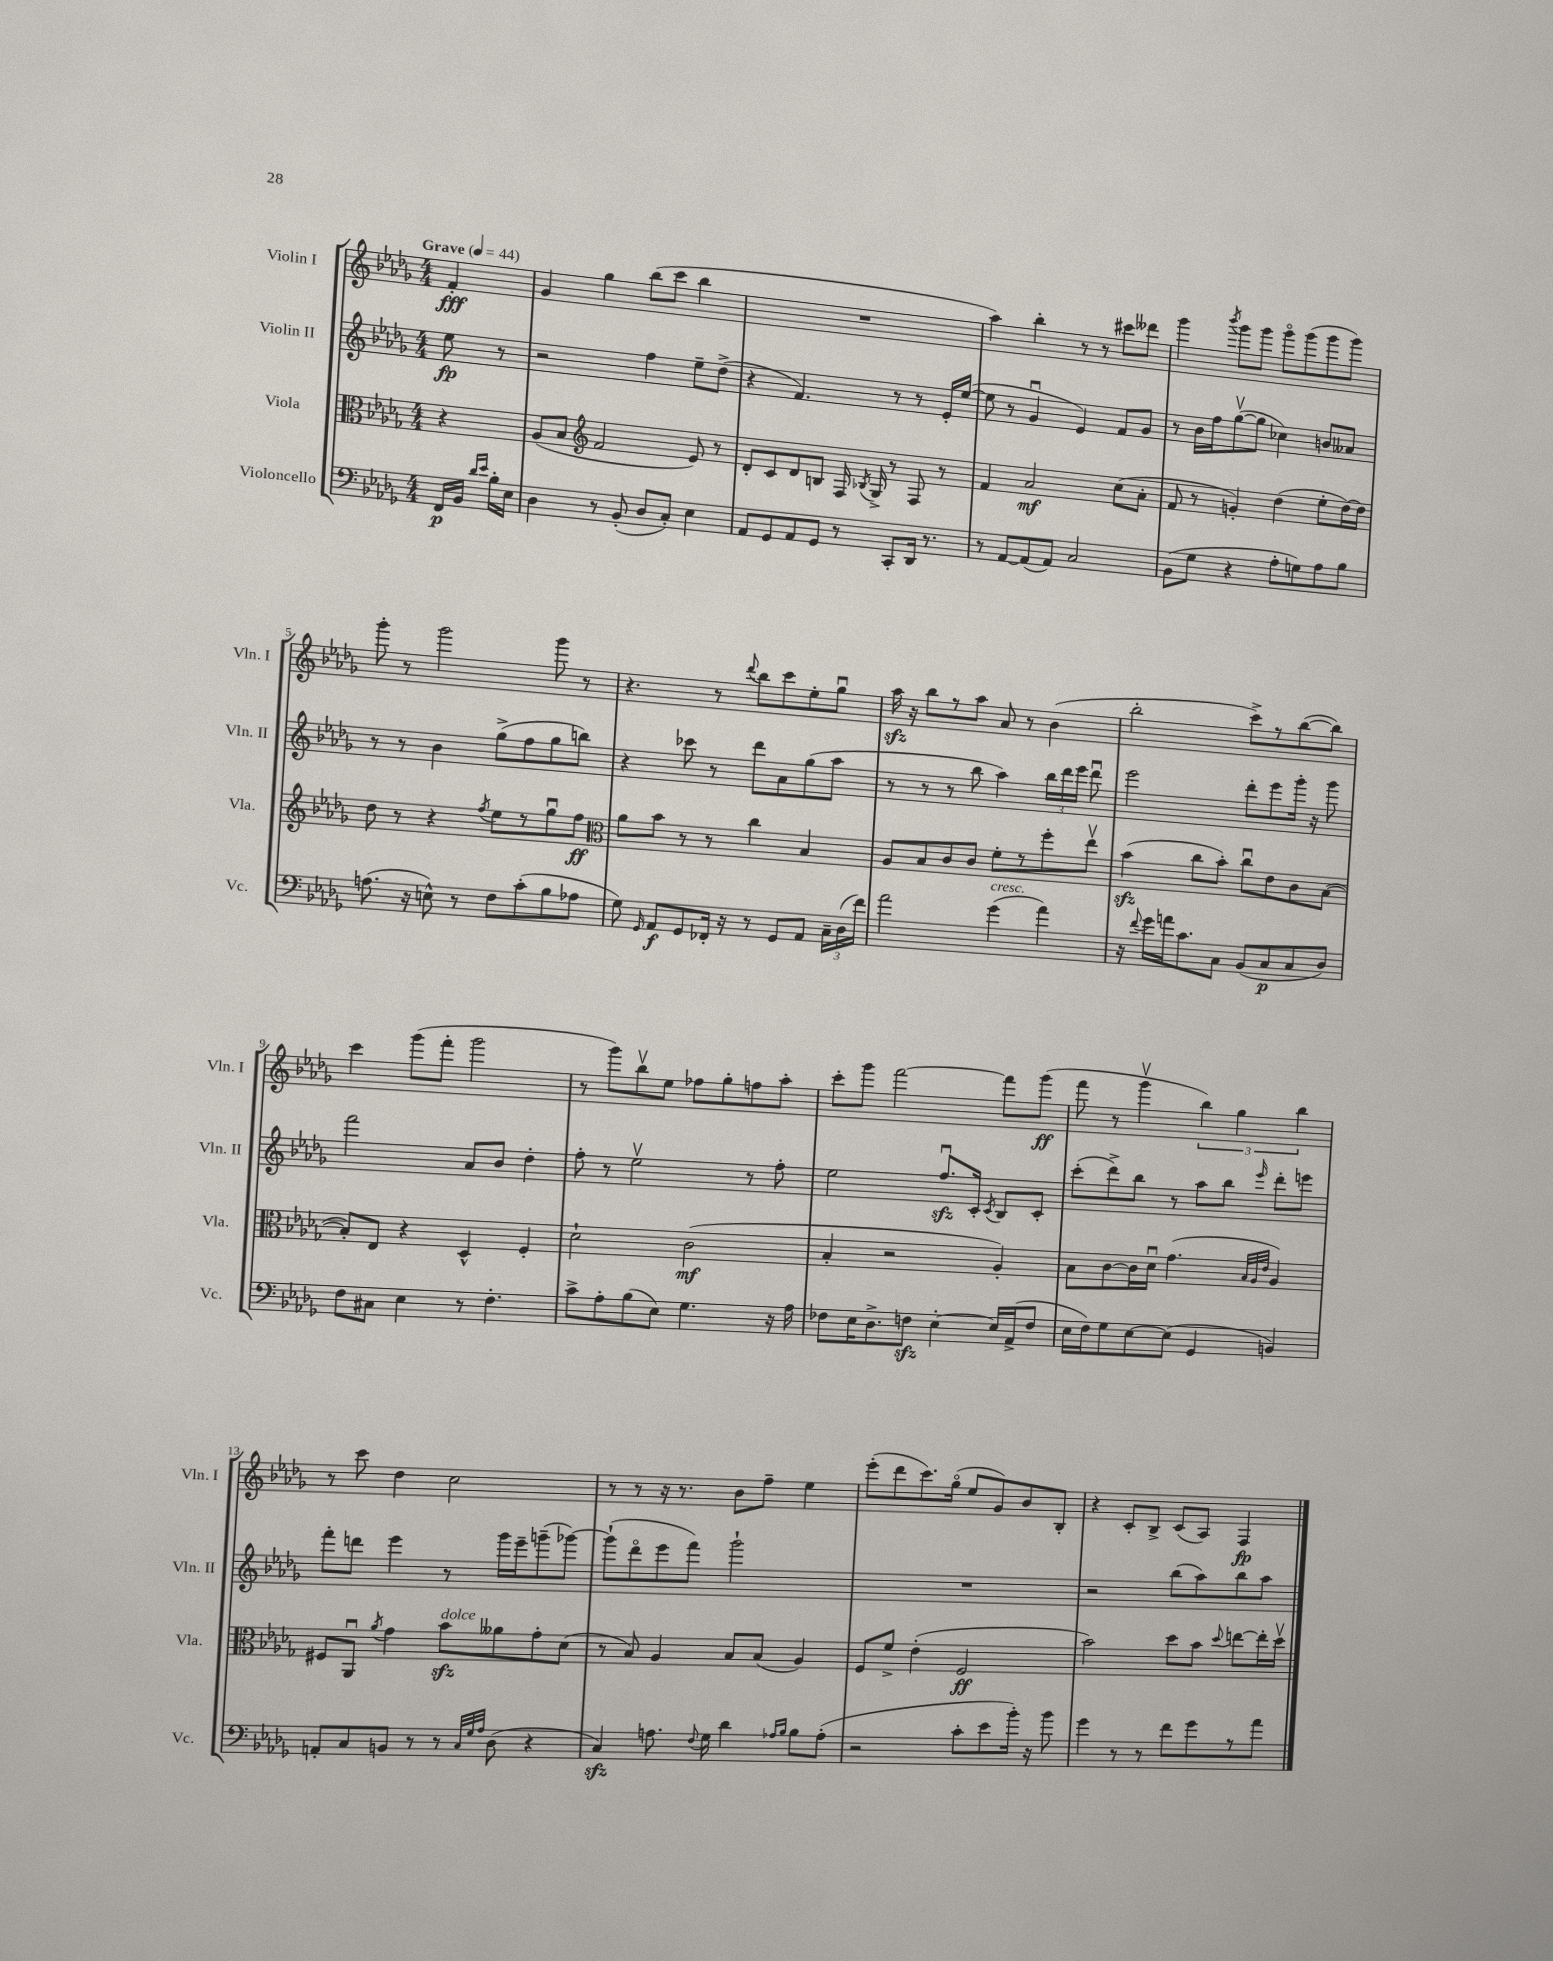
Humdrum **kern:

**kern	**kern	**kern	**kern
*staff4	*staff3	*staff2	*staff1
*clefF4	*clefC3	*clefG2	*clefG2
*k[b-e-a-d-g-]	*k[b-e-a-d-g-]	*k[b-e-a-d-g-]	*k[b-e-a-d-g-]
*M4/4	*M4/4	*M4/4	*M4/4
*MM44	*MM44	*MM44	*MM44
16FF	4r	8ee-	4f'
16BB-	.	.	.
16qqd-	.	.	.
16qqe-	.	.	.
16B-'	.	8r	.
16E-	.	.	.
=	=	=	=
4D-	(8A-	2r	4g-
.	8B-	.	.
*	*clefG2	*	*
8r	2f	.	4gg-
(8BB-'	.	.	.
8D-	.	4ff	(8bb-
8C')	.	.	8ccc
4E-	8e-)	8ee-~	4bb-
.	8r	(8dd-^	.
=	=	=	=
8AA-	8d-'	4r	1r
8GG-	8c	.	.
8AA-	8d-	4.f)	.
8GG-	8B	.	.
8r	16F	.	.
.	8qB-	.	.
.	16G-^	.	.
8CC'	8r	8r	.
16DD-	8F	8r	.
8.r	.	.	.
.	8r	16e-'	.
.	.	([16ee-	.
=	=	=	=
8r	4f	8ee-]	4aa-)
[8AA-	.	8r	.
(8AA-]	2a-	4g-u	4bb-'
8AA-)	.	.	.
2C	.	4e-)	8r
.	.	.	8r
.	(8cc	8f	8ccc#
.	8a-'	8g-	8ddd--
=	=	=	=
(8BB-	8f	8r	4ggg-
8G-	8r	16b-	.
.	.	16ff	.
.	.	.	8qbbb-
4r	4g')	([8gg-v	8ggg-
.	.	8gg-]	8ggg-
8A-'	(4dd-	4cc-)	8ggg-o
8G)	.	.	(8ggg-
8A-	8ee-'	8b	8ggg-
8B-	[16dd-)	8a--	8ggg-)
.	16dd-]	.	.
=	=	=	=
(8.A	8dd-	8r	8ggg-'
.	8r	8r	8r
16r	.	.	.
8E^^)	4r	4b-	2ggg-
8r	.	.	.
.	8qff	.	.
8F	8ee-	(8gg-^	.
(8c'	8r	8ff	.
8B-	8gg-u	8gg-	8ggg-
8A-	8ff	8bb)	8r
=	=	=	=
*	*clefC3	*	*
8G-)	8a-	4r	4.r
16qqGG-	.	.	.
8AA-	8b-	.	.
8GG-	8r	8ccc-	.
16FF-'	8r	8r	8r
16r	.	.	.
.	.	.	8qqddd-
8r	4cc	8ddd-	8bb-
8GG-	.	8a-	8ccc
8AA-	4B-	(8gg-	8ee-'
24C~	.	8aa-	8gg-u
(24D-	.	.	.
24f)	.	.	.
=	=	=	=
2a-	8A-	8r	16aa-
.	.	.	16r
.	8B-	8r	8bb-
.	8c	8r	8r
.	8c	8bb-	8aa-
(4g-	8f'	4aa-)	8a-
.	8r	.	8r
4a-)	8ff'	24bb-	(4b-
.	.	24ddd-	.
.	.	24eee-	.
.	8ee-v	8ddd-u	.
=	=	=	=
16r	(4b-	2eee-	2bb-'
8qqf	.	.	.
16g-	.	.	.
16a	.	.	.
8.c	.	.	.
.	8cc	.	.
8C	8b-')	.	.
(8BB-	8ccu	8ddd-'	8ccc^)
8C	8e-	8eee-	8r
8C	8c	16ggg-'	([8bb-
.	.	16r	.
8D-)	([8B-	8ggg-	8bb-])
=	=	=	=
8F	8B-'])	2fff	4ccc
8C#	8E-	.	.
4E-	4r	.	(8ggg-
.	.	.	8fff'
8r	4D-^^	8a-	2ggg-
4.F'	.	8b-	.
.	4F'	4dd-'	.
=	=	=	=
8c^	2d-`	8ff'	8r
8A-'	.	8r	8ggg-)
(8B-	.	2ee-v	8bb-v
8E-)	.	.	8ee-
4.G-	(2c	.	8ff-
.	.	.	8gg-'
.	.	8r	8ff
16r	.	8ff'	8aa-'
16A-	.	.	.
=	=	=	=
8F-	4B-'	2ee-	8ccc'
16E-	.	.	8ggg-
8.D-^	.	.	.
.	2r	.	[2fff
8F	.	.	.
[4E-'	.	8.ffu	.
.	.	16c'	.
.	.	8qc	.
16E-]	4A-')	8B-	8fff]
(16AA-^	.	.	.
8F	.	8c'	(8ggg-
=	=	=	=
16E-	8B-	(8ccc'	8fff
16F)	.	.	.
8G-	[8c	8ddd-^)	8r
[8E-	16c]	8bb-	4ggg-v
.	16d-u	.	.
(8E-]	(4.g-	8r	.
4GG-	.	8aa-	6bb-)
.	.	8bb-	.
.	.	.	6gg-
.	32qqB-	.	.
.	32qqA-	.	.
.	32qqe-	16qqeee-	.
4BB)	4A-)	8ddd-'	.
.	.	.	6bb-
.	.	8eee	.
=	=	=	=
8AA'	8F#	8fff'	8r
8C	8AA-u	8ddd	8ccc
.	8qa-	.	.
8BB	4g-	4eee-	4dd-
8r	.	.	.
8r	8b-	8r	2cc
32qqC	.	.	.
32qqG-	.	.	.
32qqA-	.	.	.
(8D-	8a--	16ggg-	.
.	.	16eee-~	.
4r	8g-'	(8ggg~	.
.	(8d-	[8ggg-)	.
=	=	=	=
4C)	8r	(8ggg-`]	8r
.	8B-)	8ddd-o	8r
8.A	4A-	8eee-	16r
.	.	.	8.r
.	.	8fff)	.
8qqF	.	.	.
16G-	.	.	.
4d-	8B-	2ggg-`	8b-
.	(8B-	.	8ff~
16qqA-	.	.	.
16qqB-	.	.	.
8B-	4A-)	.	4ee-
(8A-'	.	.	.
=	=	=	=
2r	8F	1r	(8eee-'
.	8f^	.	8ddd-
.	(4e-'	.	8.ccc)
.	.	.	(16gg-o
8c'	2F	.	8ee-
8e-	.	.	8g-)
16b-')	.	.	8b-
16r	.	.	.
8b-	.	.	8B-'
=	=	=	=
4g-	2b-)	2r	4r
8r	.	.	8c'
8r	.	.	8B-^
8f	8dd-	(8bb-	(8c
8g-	8b-	8aa-)	8A-)
.	8qqdd-	.	.
8r	[8ee	8bb-	4F
8a-	16ee']	8aa-	.
.	16dd-v	.	.
==	==	==	==
*-	*-	*-	*-
